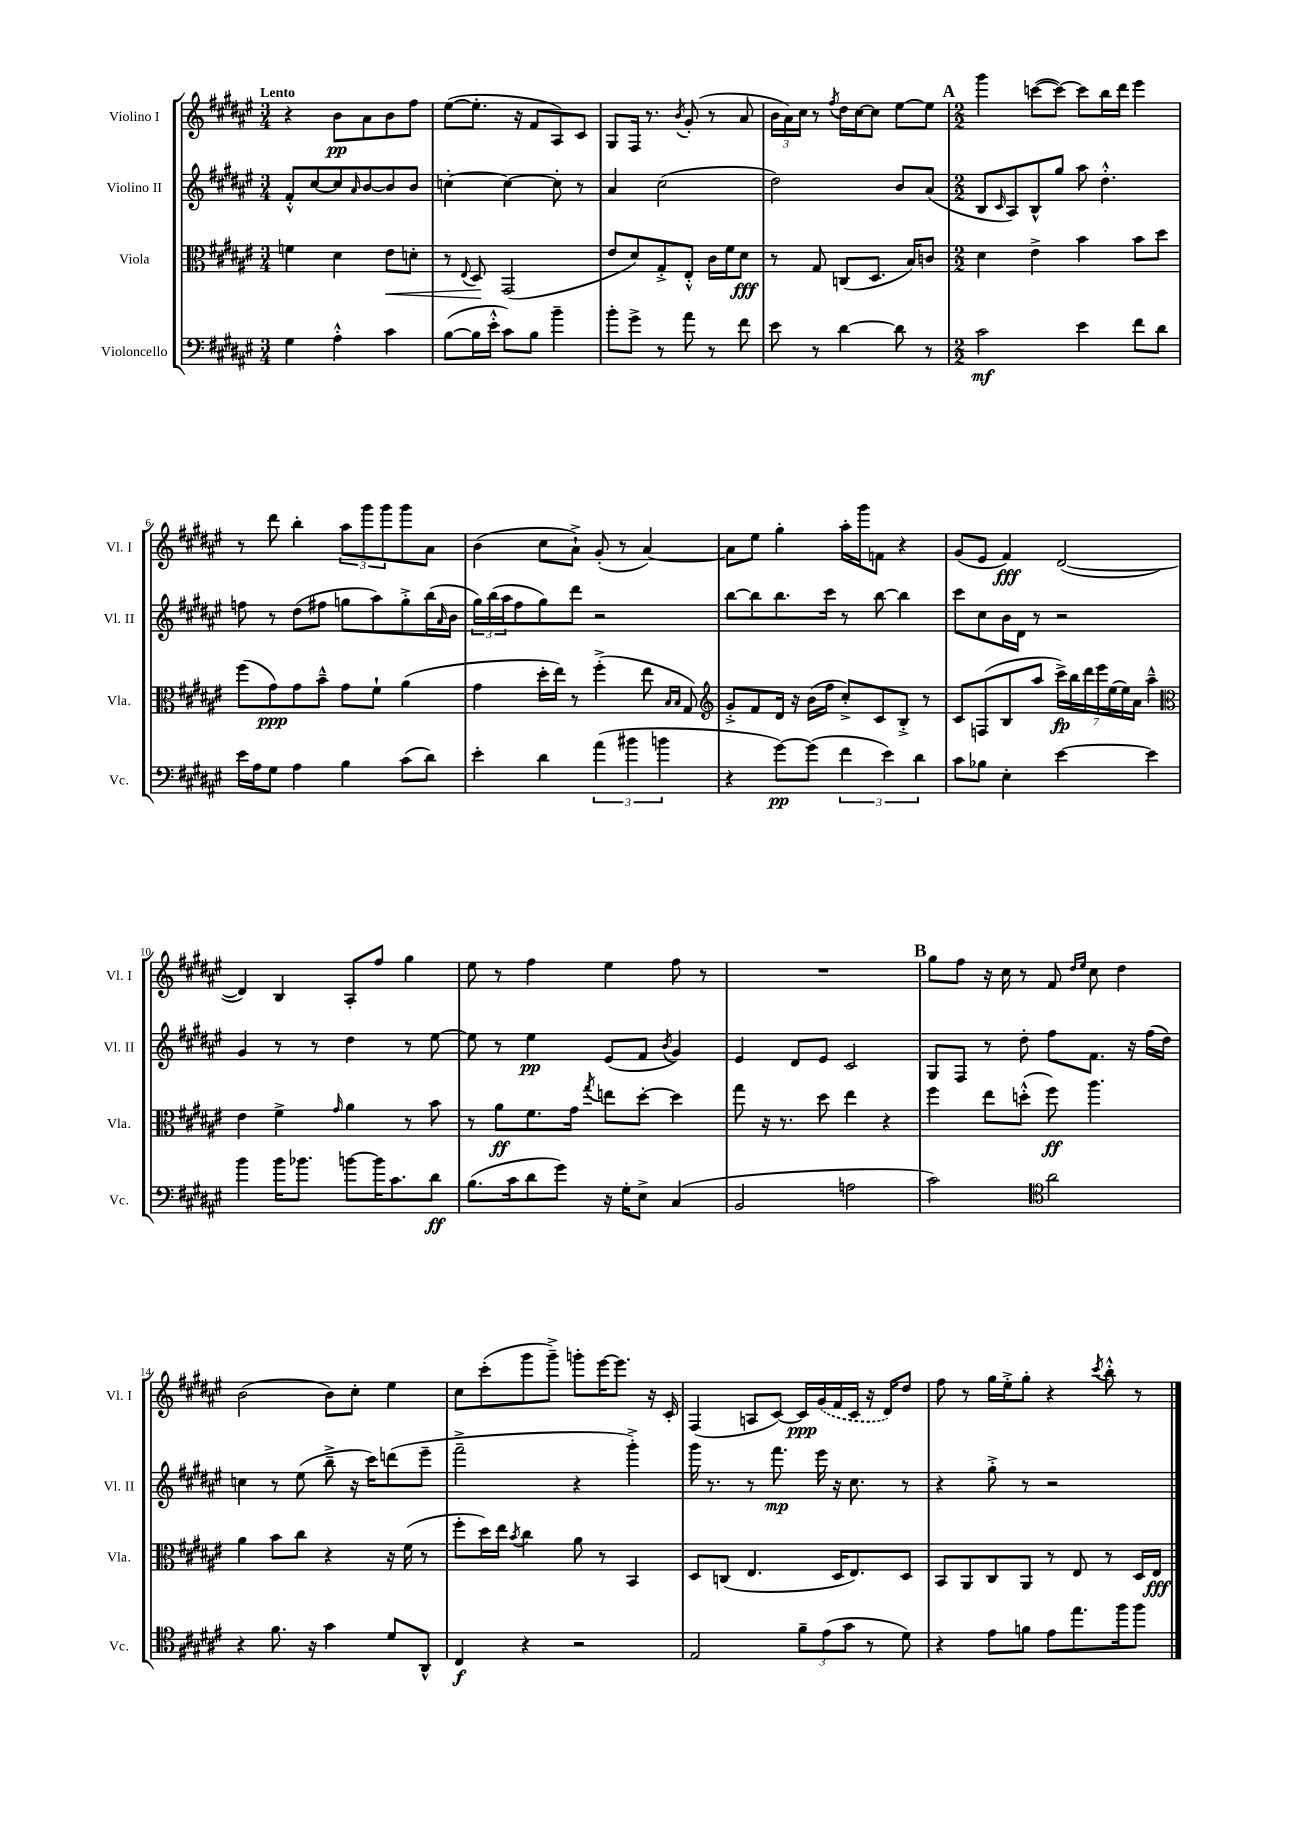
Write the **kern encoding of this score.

**kern	**kern	**kern	**kern
*staff4	*staff3	*staff2	*staff1
*clefF4	*clefC3	*clefG2	*clefG2
*k[f#c#g#d#a#e#]	*k[f#c#g#d#a#e#]	*k[f#c#g#d#a#e#]	*k[f#c#g#d#a#e#]
*M3/4	*M3/4	*M3/4	*M3/4
4G#	4f	8f#'^^	4r
.	.	[8cc#	.
4A#'^^	4d#	8cc#]	8b
.	.	16qqa#	.
.	.	[8b	8a#
4c#	8e#	8b]	8b
.	8d'	8b	8ff#
=	=	=	=
([8B	8r	[4cc'	([8ee#
.	8qqE#	.	.
16B]	8D#	.	8.ee#']
16e#'^^	.	.	.
8c#)	(2GG#	4cc_	.
.	.	.	16r
8B	.	.	8f#
4b~	.	8cc']	8A#)
.	.	8r	8c#
=	=	=	=
8b'	8e#	4a#	8G#
8g#^	8d#)	.	16F#
.	.	.	8.r
8r	8G#'^	(2cc#	.
.	.	.	8qb
8a#	8E#'^^	.	(8g#'
8r	16c#	.	8r
.	16f#	.	.
8f#	8d#	.	8a#
=	=	=	=
8e#	8r	2dd#)	24b
.	.	.	24a#)
.	.	.	24cc#
8r	8G#	.	8r
.	.	.	8qff#
[4d#	(8C	.	16dd#
.	.	.	[16cc#
.	8.D#	.	8cc#]
8d#]	.	8b	[8ee#
.	16B)	.	.
8r	8c	(8a#	8ee#]
=	=	=	=
*M2/2	*M2/2	*M2/2	*M2/2
2c#	4d#	8B	4ggg#
.	.	16qqc#	.
.	.	8A#)	.
.	4e#^	8B^^	([8ccc
.	.	8gg#	8ccc_)
4e#	4b	8aa#	8ccc]
.	.	4.dd#'^^	16bb
.	.	.	16ddd#
8f#	8b	.	4eee#
8d#	8dd#	.	.
=	=	=	=
16e#	(8ff#	8ff	8r
16A#	.	.	.
8G#	8g#)	8r	8ddd#
4A#	8g#	(8dd#	4bb'
.	8b~^^	8ff#	.
4B	8g#	8gg	12aa#
.	.	.	12ggg#
.	8f#`	8aa#)	.
.	.	.	12ggg#
(8c#	(4a#	8gg'^	8ggg#
8d#)	.	(16bb	8a#
.	.	16qqa#	.
.	.	16b	.
=	=	=	=
4e#'	4g#	24gg#)	(4b
.	.	(24bb	.
.	.	24aa#	.
.	.	8ff#	.
4d#	16dd#'	8gg#)	8cc#
.	16ee#)	.	.
.	8r	8ddd#	8a#`^)
(6a#	(4ff#'^	2r	(8g#'
.	.	.	8r
6b#	.	.	.
.	8ee#	.	[4a#)
6b	.	.	.
.	16qqB	.	.
.	16qqB	.	.
.	8G#)	.	.
=	=	=	=
*	*clefG2	*	*
4r	8g#'^	[8bb	8a#]
.	8f#	8bb]	8ee#
[8g#)	16d#	8.bb	4gg#'
.	16r	.	.
(8g#]	(16b	.	.
.	16ff#	16ccc#	.
6f#	8cc#'^)	8r	16aa#'
.	.	.	16ggg#
.	8c#	[8bb	8f
6e#)	.	.	.
.	8B'^	4bb]	4r
6d#	.	.	.
.	8r	.	.
=	=	=	=
8c#	8c#	8ccc#	(8g#
8B-	(8F	8cc#	8e#
4E#'	8B	16b	4f#)
.	.	16d#	.
.	8aa#	8r	.
[4e#	28ccc#^)	2r	([2d#
.	28bb	.	.
.	28ddd#	.	.
.	28eee#	.	.
.	(28ee#	.	.
.	28ee#)	.	.
.	28a#	.	.
4e#]	4aa#~^^	.	.
=	=	=	=
*	*clefC3	*	*
4b	4e#	4g#	4d#])
16b	4f#^	8r	4B
8.b-	.	.	.
.	.	8r	.
.	16qqg#	.	.
[8b	4a#	4dd#	8A#'
16b]	.	.	8ff#
8.c#	.	.	.
.	8r	8r	4gg#
8d#	8b	[8ee#	.
=	=	=	=
(8.B	8r	8ee#]	8ee#
.	8a#	8r	8r
16c#	.	.	.
8d#	8.f#	4ee#	4ff#
8g#)	.	.	.
.	16g#	.	.
.	8qgg#	.	.
16r	8ee	(8e#	4ee#
16G#'	.	.	.
8E#^	[8dd#'	8f#	.
.	.	8qb	.
(4C#	4dd#]	4g#)	8ff#
.	.	.	8r
=	=	=	=
2BB	8gg#	4e#	1r
.	16r	.	.
.	8.r	.	.
.	.	8d#	.
.	8dd#	8e#	.
2A	4ee#	2c#	.
.	4r	.	.
=	=	=	=
2c#)	4ff#	8G#	8gg#
.	.	8F#	8ff#
.	8ee#	8r	16r
.	.	.	16cc#
.	(8dd'^^	8dd#'	8r
*clefC4	*	*	*
2a#	8ff#)	8ff#	8f#
.	.	.	16qqdd#
.	.	.	16qqee#
.	4.aa#	8.f#	8cc#
.	.	.	4dd#
.	.	16r	.
.	.	(16ff#	.
.	.	16dd#)	.
=	=	=	=
4r	4a#	4cc	(2b
8.f#	8b	8r	.
.	8cc#	(8ee#	.
16r	.	.	.
4g#	4r	8bb~^	8b)
.	.	16r	8cc#'
.	.	16ccc#)	.
8d#	16r	(8ddd	4ee#
.	(16f#	.	.
8AA#^^	8r	8eee#~	.
=	=	=	=
4C#	8ff#'	2fff#~^	8cc#
.	16dd#)	.	(8ccc#'
.	16ee#	.	.
.	8qb	.	.
4r	4cc#	.	8ggg#
.	.	.	8ggg#~^)
2r	8a#	4r	8ggg'
.	8r	.	[16eee#
.	.	.	8.eee#]
.	4BB	4ggg#'^)	.
.	.	.	16r
.	.	.	16c#'
=	=	=	=
2E#	8D#	16ggg#	(4F#
.	.	8.r	.
.	(8C	.	.
.	4.E#	8r	8A
.	.	8.fff#	[8c#)
12f#~	.	.	16c#]
.	.	16eee#	(16g#
(12e#	.	.	.
.	16D#	16r	16f#
12g#	.	.	.
.	8.E#)	8.cc#	16c#
8r	.	.	16r
.	.	.	16d#)
8d#)	8D#	8r	8dd#
=	=	=	=
4r	8BB	4r	8ff#
.	8AA#	.	8r
8e#	8C#	8gg#'^	16gg#
.	.	.	16ee#'^
8f	8AA#	8r	8gg#'
8e#	8r	2r	4r
8.ee#	8E#	.	.
.	.	.	8qccc#
.	8r	.	8bb'^^
16ff#	.	.	.
8ff#	16D#	.	8r
.	16E#	.	.
==	==	==	==
*-	*-	*-	*-
